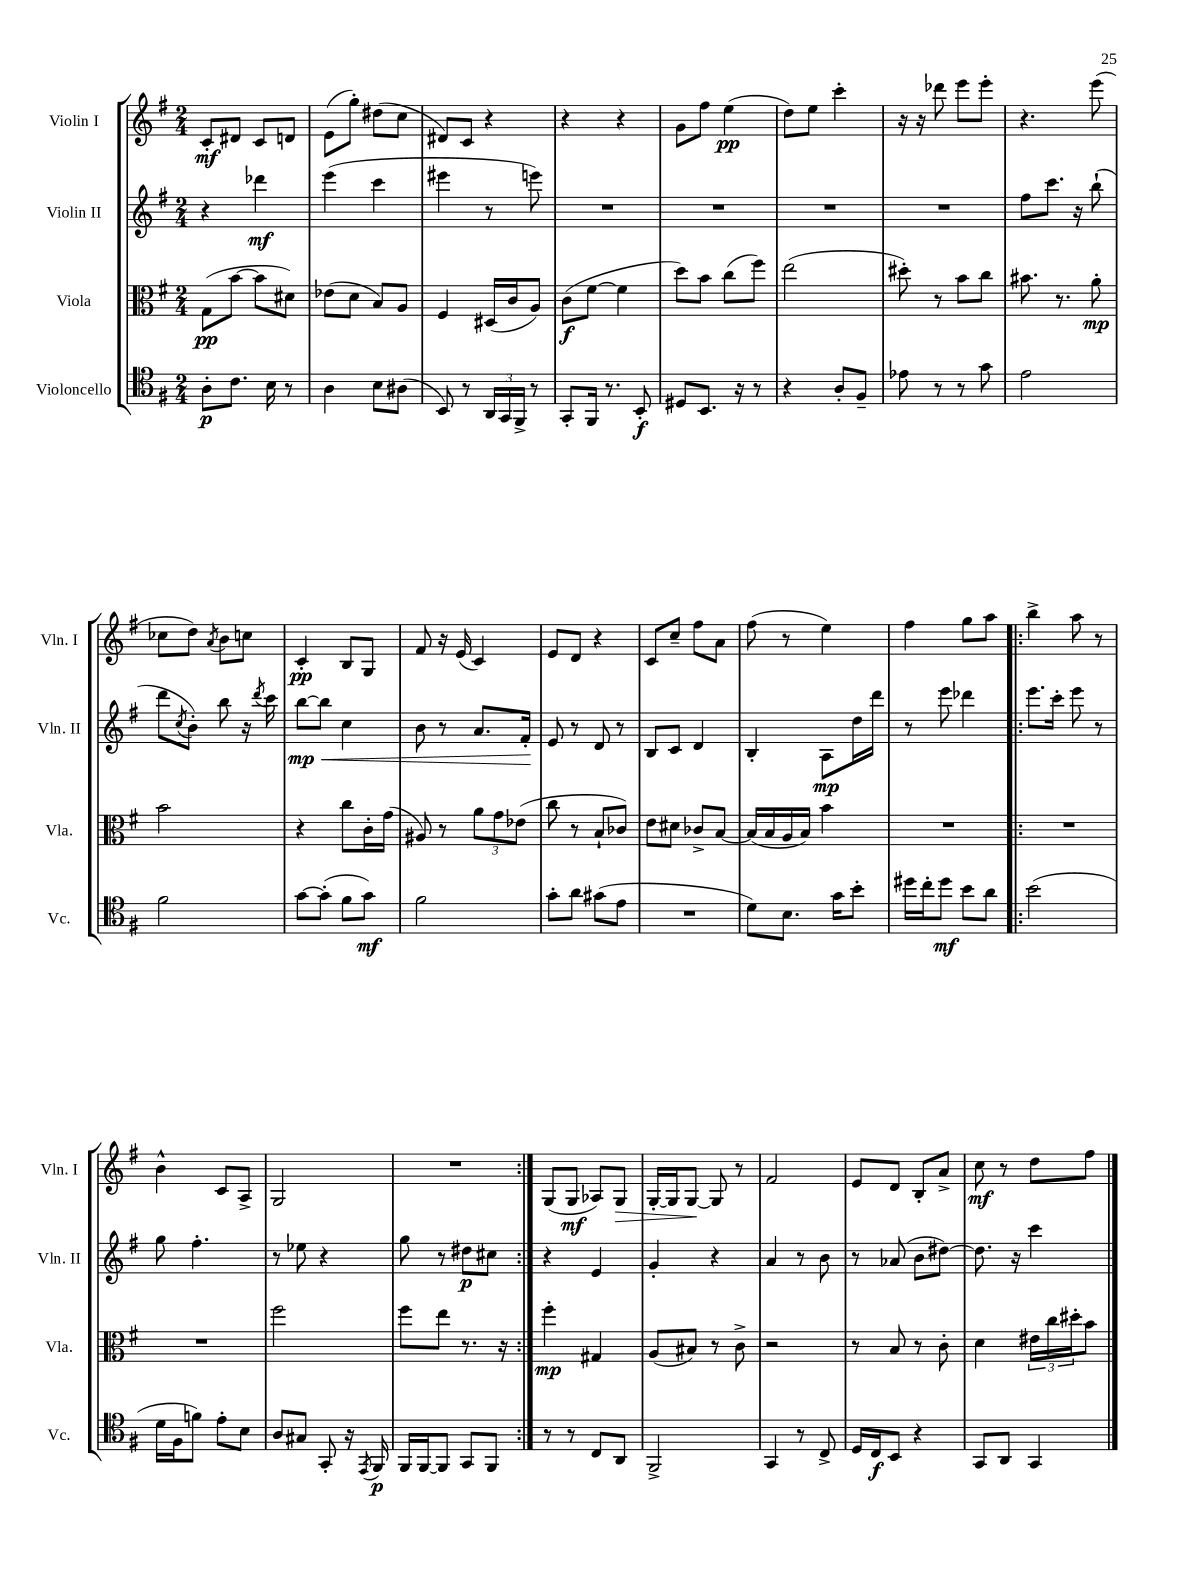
<<
\new StaffGroup <<
\new Staff = "s0" \with { instrumentName = "Violin I" shortInstrumentName = "Vln. I" } {
    \clef treble \key g \major \numericTimeSignature \time 2/4
    c'8-.\mf dis'8 c'8 d'8 |
    e'8( g''8-.) dis''8( c''8 |
    dis'8) c'8 r4 |
    r4 r4 |
    g'8 fis''8 e''4\pp( |
    d''8) e''8 c'''4-. |
    r16 r16 des'''8 e'''8 e'''8-. |
    r4. e'''8( |
    ces''8 d''8) \acciaccatura { a'8 } b'8 c''8 |
    c'4-.\pp b8 g8 |
    fis'8 r16 e'16( c'4) |
    e'8 d'8 r4 |
    c'8 c''8-- fis''8 a'8 |
    fis''8( r8 e''4) |
    fis''4 g''8 a''8 |
    \repeat volta 2 { b''4-> a''8 r8 |
    b'4-^ c'8 a8-> |
    g2 |
    R2 | }
    g8( g8\mf aes8) g8\> |
    g16~-. g16 g8~\! g8 r8 |
    fis'2 |
    e'8 d'8 b8-. a'8-> |
    c''8\mf r8 d''8 fis''8 \bar "|." |
}
\new Staff = "s1" \with { instrumentName = "Violin II" shortInstrumentName = "Vln. II" } {
    \clef treble \key g \major \numericTimeSignature \time 2/4
    r4 des'''4\mf |
    e'''4( c'''4 |
    eis'''4 r8 e'''8) |
    R2 |
    R2 |
    R2 |
    R2 |
    fis''8 c'''8. r16 b''8-!( |
    d'''8 \acciaccatura { c''8 } b'8-.) b''8 r16 \acciaccatura { d'''8 } c'''16 |
    b''8~\mp\< b''8 c''4 |
    b'8 r8 a'8. fis'16-.\! |
    e'8 r8 d'8 r8 |
    b8 c'8 d'4 |
    b4-. a8\mp d''16 d'''16 |
    r8 e'''8 des'''4 |
    \repeat volta 2 { e'''8. c'''16-. e'''8 r8 |
    g''8 fis''4.-. |
    r8 ees''8 r4 |
    g''8 r8 dis''8\p cis''8 | }
    r4 e'4 |
    g'4-. r4 |
    a'4 r8 b'8 |
    r8 aes'8( b'8 dis''8~) |
    dis''8. r16 c'''4 \bar "|." |
}
\new Staff = "s2" \with { instrumentName = "Viola" shortInstrumentName = "Vla." } {
    \clef alto \key g \major \numericTimeSignature \time 2/4
    g8\pp( b'8~ b'8 dis'8) |
    ees'8( d'8 b8) a8 |
    fis4 dis16( c'16 a8) |
    c'8\f( fis'8~ fis'4 |
    d''8) b'8 c''8( fis''8) |
    e''2( |
    dis''8-.) r8 b'8 c''8 |
    bis'8. r8. a'8-.\mp |
    b'2 |
    r4 c''8 c'16-. g'16( |
    ais8) r8 \tuplet 3/2 { a'8 g'8 ees'8( } |
    c''8 r8 b8-! ces'8) |
    e'8 dis'8 ces'8-> b8~ |
    b16( b16 a16 b16) b'4 |
    R2 |
    \repeat volta 2 { R2 |
    R2 |
    fis''2 |
    fis''8 e''8 r8. r16 | }
    fis''4-.\mp gis4 |
    a8( bis8) r8 c'8-> |
    r2 |
    r8 b8 r8 c'8-. |
    d'4 \tuplet 3/2 { eis'16 c''16 dis''16-. } b'8 \bar "|." |
}
\new Staff = "s3" \with { instrumentName = "Violoncello" shortInstrumentName = "Vc." } {
    \clef tenor \key g \major \numericTimeSignature \time 2/4
    a8-.\p c'8. b16 r8 |
    a4 b8 ais8( |
    b,8) r8 \tuplet 3/2 { a,16 g,16 fis,16-> } r8 |
    g,8-. fis,16 r8. b,8-.\f |
    dis8 b,8. r16 r8 |
    r4 a8-. fis8-- |
    ees'8 r8 r8 g'8 |
    e'2 |
    fis'2 |
    g'8~ g'8-.( fis'8 g'8\mf) |
    fis'2 |
    g'8-. a'8 gis'8( e'8 |
    R2 |
    d'8) b8. g'16 b'8-. |
    dis''16 c''16-. dis''8\mf b'8 a'8 |
    \repeat volta 2 { b'2( |
    d'16 fis16 f'8) e'8-. b8 |
    a8 gis8 g,8-. r16 \acciaccatura { e,8 } fis,16\p |
    fis,16 fis,16~ fis,8 g,8 fis,8 | }
    r8 r8 c8 a,8 |
    fis,2-> |
    g,4 r8 c8-> |
    d16 c16\f b,8 r4 |
    g,8 a,8 g,4 \bar "|." |
}
>>
>>
\layout { \context { \Score \remove "Bar_number_engraver" } }
